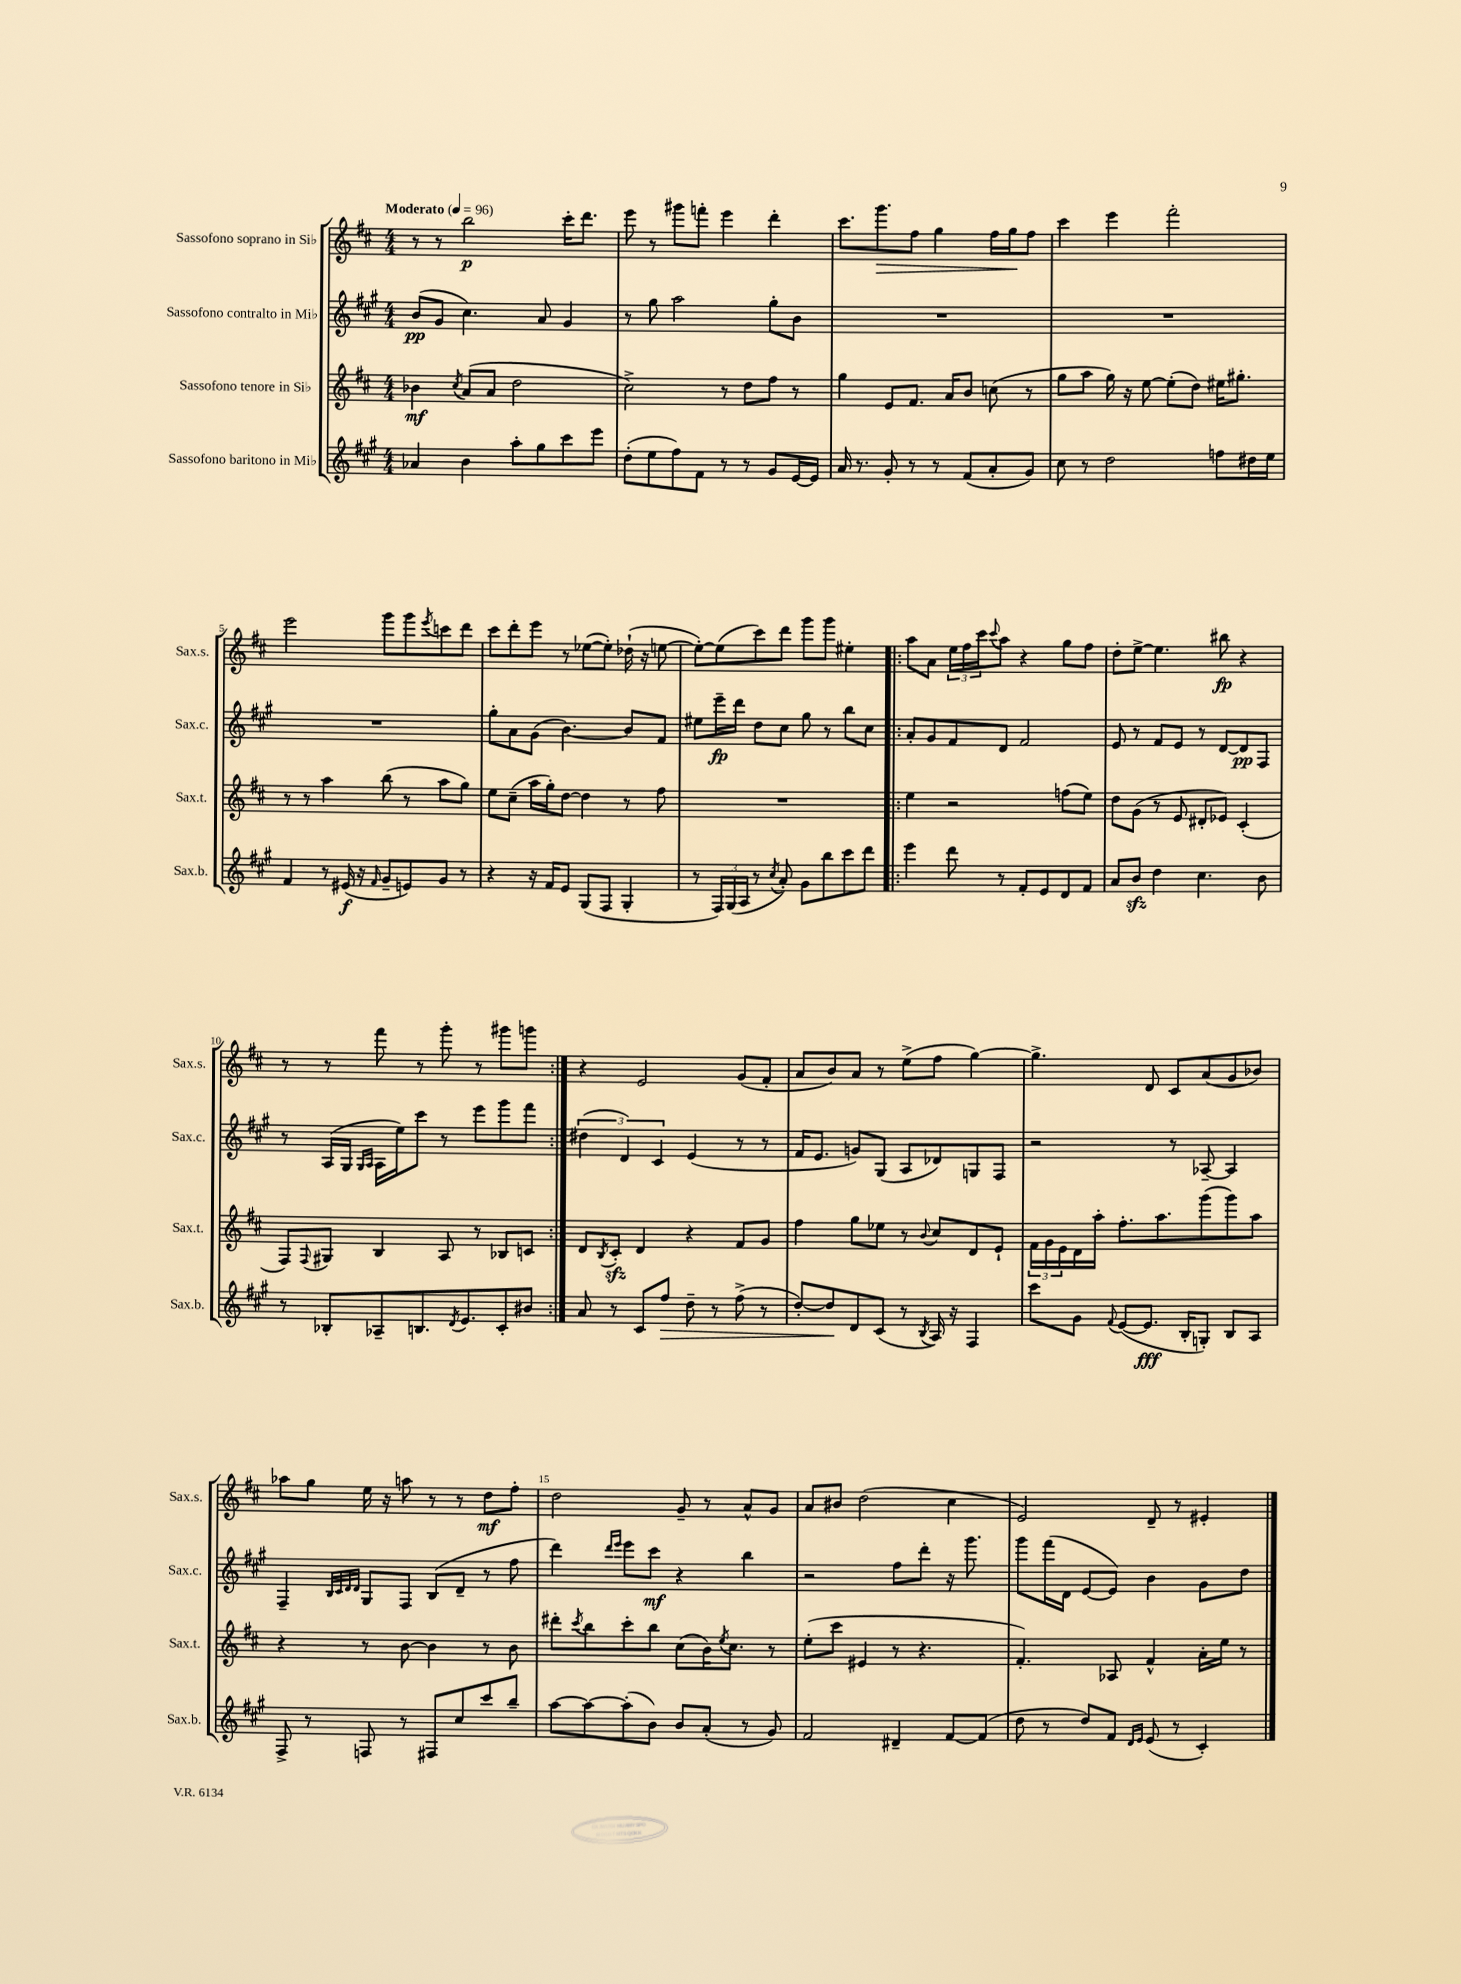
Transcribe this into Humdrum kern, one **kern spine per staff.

**kern	**kern	**kern	**kern
*staff4	*staff3	*staff2	*staff1
*clefG2	*clefG2	*clefG2	*clefG2
*k[f#c#g#]	*k[f#c#]	*k[f#c#g#]	*k[f#c#]
*M4/4	*M4/4	*M4/4	*M4/4
*MM96	*MM96	*MM96	*MM96
4a-/	4b-\	(8b/L	8r
.	.	8g#/J	8r
.	8qcc#/	.	.
4b\	(8a/L	4.cc#\)	2bb\
.	8a/J	.	.
8aa'\L	2dd\	.	.
8gg#\	.	8a/	.
8ccc#\	.	4g#/	16ccc#'\LK
.	.	.	8.ddd\J
8eee\J	.	.	.
=	=	=	=
(8dd'\L	2cc#^\)	8r	8eee\
8ee\	.	8gg#\	8r
8ff#\)	.	2aa\	8ggg#\L
8f#\J	.	.	8fff'\J
8r	8r	.	4eee\
8r	8dd\L	.	.
8g#/L	8ff#\J	8gg#'\L	4ddd'\
[16e/L	8r	8b\J	.
16e/]JJ	.	.	.
=	=	=	=
16a/	4gg\	1r	8.ccc#\L
8.r	.	.	.
.	.	.	8.ggg\
8g#'/	8e/L	.	.
8r	8.f#/J	.	8ff#\J
8r	.	.	4gg\
.	16a/LK	.	.
(8f#/L	8b/J	.	.
8a'/	(8cc\	.	16ff#\LL
.	.	.	16gg\J
8g#/J)	8r	.	8ff#\J
=	=	=	=
8cc#\	8gg\L	1r	4ccc#\
8r	8aa\J	.	.
2dd\	16gg\)	.	4eee\
.	16r	.	.
.	[8ee\	.	.
.	(8ee'\]L	.	2fff#'\
.	8dd\J)	.	.
8ff\L	16ee#\LK	.	.
.	8.gg#'\J	.	.
16dd#\L	.	.	.
16ee\JJ	.	.	.
=	=	=	=
4f#/	8r	1r	2eee\
.	8r	.	.
8r	4aa\	.	.
(16e#/	.	.	.
16r	.	.	.
16qqf#/	.	.	.
8g#~/L	(8bb\	.	8ggg\L
8e/)	8r	.	8ggg\
.	.	.	8qeee/
8g#/J	8aa\L	.	8ccc\
8r	8gg\J)	.	8ddd\J
=	=	=	=
4r	8ee\L	8gg#'\L	8ccc#\L
.	(8cc#~\J	8a\	8ddd'\
16r	16aa\LL	(8g#\J	8eee\J
16f#/LK	16gg'\J)	.	.
8e/J	[8dd\J	[4.b\)	8r
(8G#/L	4dd\]	.	([8ee-\L
8F#/J	.	.	8ee-'\]J)
4G#'/	8r	8b/]L	(16dd-`\
.	.	.	16r
.	8ff#\	8f#/J	[8ee\
=	=	=	=
8r	1r	8ee#\L	8ee'\_L)
24F#/LL)	.	16eee~\L	(8ee\]
(24G#/	.	.	.
.	.	16ddd\JJ	.
24A/JJ	.	.	.
8r	.	8dd\L	8ccc#\)
8qcc#/	.	.	.
8a'/)	.	8cc#\J	8ddd\J
8g#\L	.	8gg#\	8ggg\L
8bb\	.	8r	8ggg\J
8ccc#\	.	8bb\L	4ee#'\
8ddd\J	.	8cc#\J	.
=!|:	=!|:	=!|:	=!|:
4eee\	4ee\	8a'/L	8aa\L
.	.	8g#/	8a\J
8ddd\	2r	8f#/	24ee\LL
.	.	.	24ff#\
.	.	.	24ccc#\J
.	.	.	8qqccc#/
8r	.	8d/J	8aa\J
8f#'/L	.	2f#/	4r
8e/	.	.	.
8d/	(8ff\L	.	8gg\L
8f#/J	8ee\J)	.	8ff#\J
=	=	=	=
8a/L	8dd\L	8e/	8dd'\L
8b/J	(8g\J	8r	[8ee^\J
4dd\	8r	8f#/L	4.ee\]
.	8e/	8e/J	.
4.cc#\	8d#'/L	8r	.
.	8e-/J)	[8d/L	8bb#\
.	(4c#'/	8d/]	4r
8b\	.	8F#/J	.
=	=	=	=
8r	8F#/L)	8r	8r
.	8qqF#/	.	.
8B-'/L	8G#/J	(16A/LL	8r
.	.	16G#/JJ	.
.	.	16qqG#/LL	.
.	.	16qqA/JJ	.
8A-~/	4B/	16A\LL	8fff#\
.	.	16ee\J)	.
8.B/	.	8ccc#\J	8r
.	8A/	8r	8ggg'\
8qd/	.	.	.
8.e/	.	.	.
.	8r	8eee\L	8r
8c#'/	8B-/L	8ggg#\	8ggg#\L
8b#/J	8c/J	8fff#\J	8ggg\J
=:|!	=:|!	=:|!	=:|!
8a/	8d/L	(6dd#\	4r
.	8qB/	.	.
8r	8c#'/J	.	.
.	.	6d/)	.
8c#/L	4d/	.	2e/
.	.	6c#/	.
8ff#/J	.	.	.
8dd~\	4r	(4e/	.
8r	.	.	.
(8ff#^\	8f#/L	8r	(8g/L
8r	8g/J	8r	8f#'/J
=	=	=	=
[8dd'/L)	4ff#\	16f#/LK	8a/L
.	.	8.e/J	.
8dd/]	.	.	8b/)
8d/	8gg\L	8g/L)	8a/J
(8c#/J	8ee-\J	(8G#/J	8r
8r	8r	8A/L	(8ee^\L
8qB/	8qqb/	.	.
16A/)	8cc#/L	8d-/)	8ff#\J
16r	.	.	.
4F#/	8d/	8G/	[4gg\)
.	8e`/J	8F#/J	.
=	=	=	=
8ccc#\L	24f#\LL	2r	4.gg^\]
.	24g\	.	.
.	24e\	.	.
8g#\J	16d\	.	.
.	16aa'\JJ	.	.
8qqf#/	.	.	.
([8e/L	8.ff#'\L	.	.
8.e/]J	.	.	8d/
.	8.aa\	.	.
.	.	8r	8c#/L
16B'/LK	.	.	.
8G'/J)	(8ggg\	[8A-~/	(8a/
8B/L	8ggg\)	4A-/]	8g/
8A/J	8aa\J	.	8b-/J)
=	=	=	=
8F#^/	4r	4F#~/	8aa-\L
8r	.	.	8gg\J
.	.	32qqB/LLL	.
.	.	32qqc#/	.
.	.	32qqd/	.
.	.	32qqd/JJJ	.
8F/	8r	8G#/L	16ee\
.	.	.	16r
8r	[8b\	8F#/J	8aa\
8F#/L	4b\]	(8B/L	8r
8cc#/	.	8d~/J	8r
8ccc#/	8r	8r	8dd\L
8bb~/J	8b\	8ff#\	8ff#'\J
=	=	=	=
[8aa\L	8ddd#'\L	4ddd\)	2dd\
.	8qccc#/	.	.
8aa\_	8bb\	.	.
.	.	16qqddd/LL	.
.	.	16qqeee/JJ	.
(8aa'\]	8ccc#'\	8eee\L	.
8b\J)	8bb\J	8ccc#\J	.
8b/L	(8cc#\L	4r	8g~/
(8a'/J	16b\K)	.	8r
.	8qee/	.	.
.	8.cc#\J	.	.
8r	.	4bb\	8a^^/L
8g#/)	8r	.	8g/J
=	=	=	=
2f#/	(8ee'\L	2r	8a/L
.	8ccc#\J	.	8b#/J
.	4e#/	.	(2dd\
4d#~/	8r	8ff#\L	.
.	4.r	8ddd'\J	.
[8f#/L	.	16r	4cc#\
.	.	8.ggg#\	.
(8f#/]J	.	.	.
=	=	=	=
8dd\	4.f#'/)	8ggg#\L	2e/)
8r	.	(16fff#\L	.
.	.	16d\JJ	.
8dd/L)	.	[8e/L	.
8f#/J	8A-/	8e/]J)	.
16qqd/LL	.	.	.
16qqe/JJ	.	.	.
(8e/	4f#^^/	4b\	8d~/
8r	.	.	8r
4c#'/)	16a'\LL	8g#\L	4e#'/
.	16ee\JJ	.	.
.	8r	8dd\J	.
==	==	==	==
*-	*-	*-	*-
